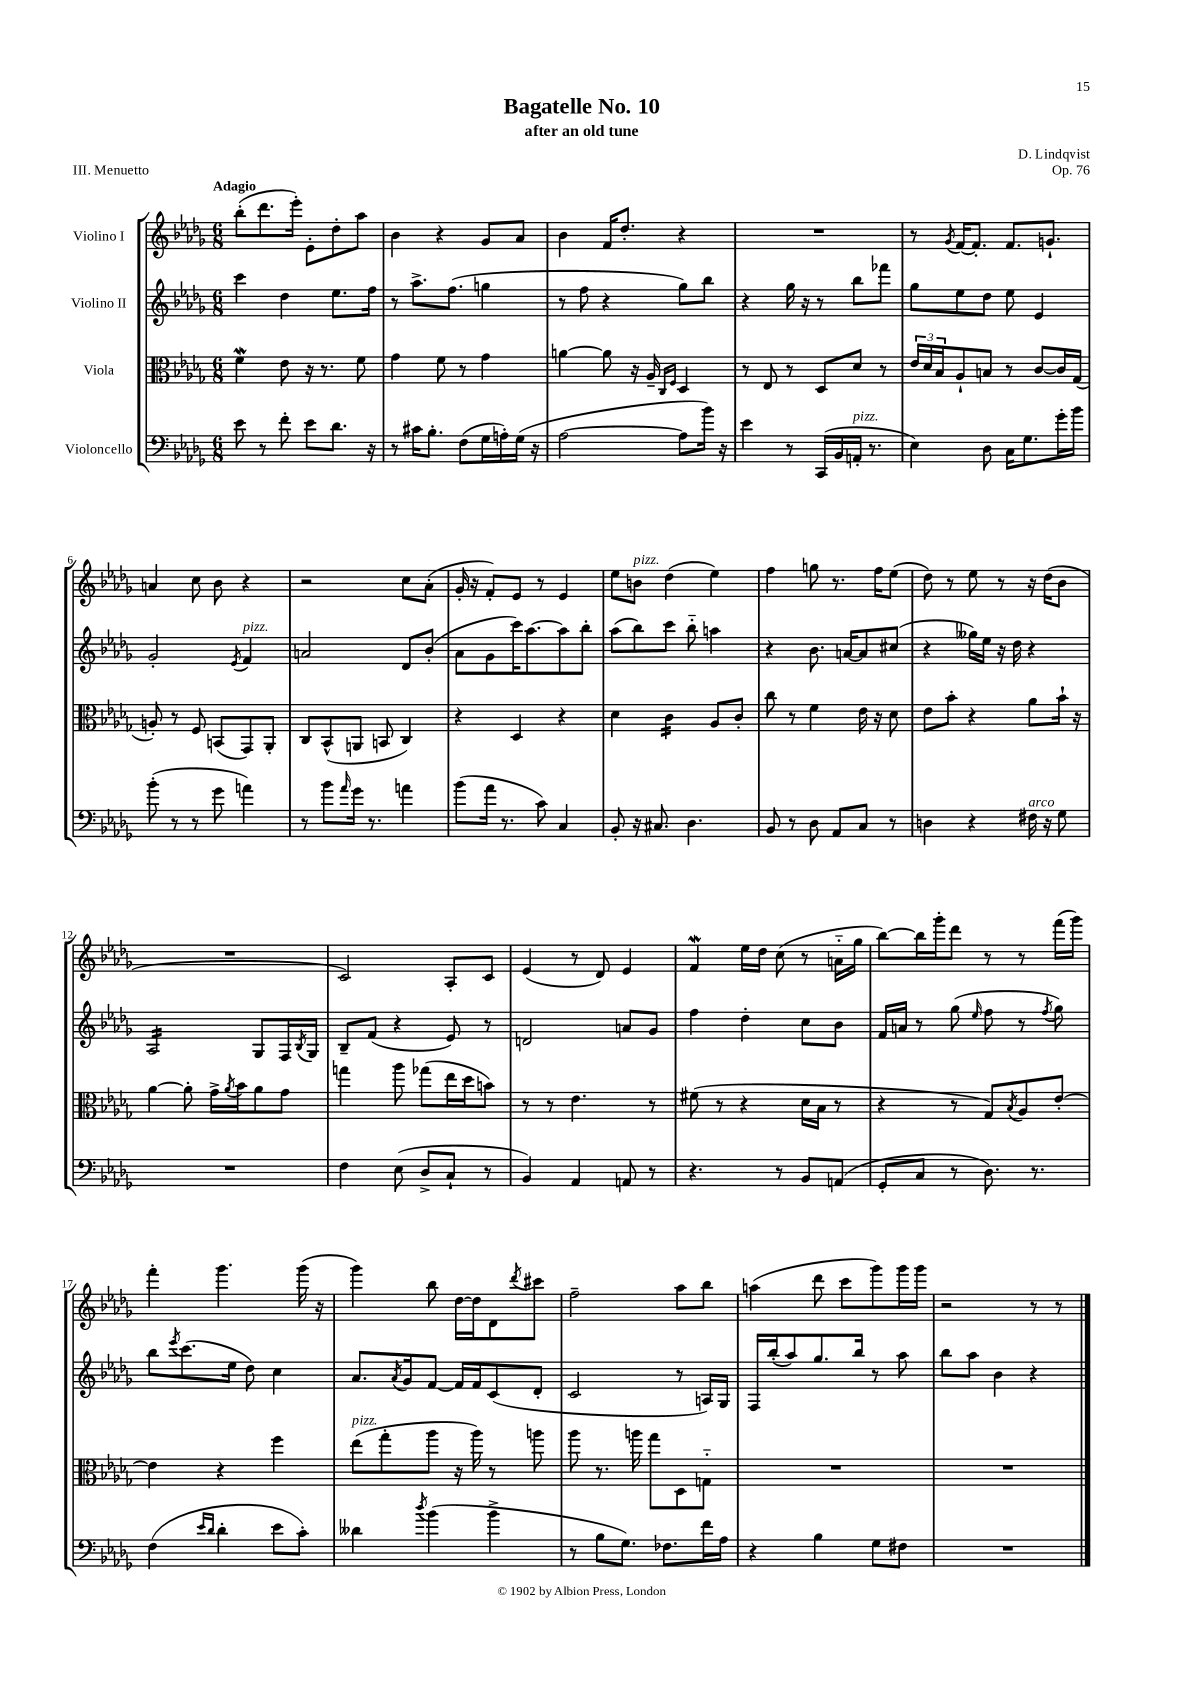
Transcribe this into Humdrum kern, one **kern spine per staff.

**kern	**kern	**kern	**kern
*part4	*part3	*part2	*part1
*staff4	*staff3	*staff2	*staff1
*I"Violoncello	*I"Viola	*I"Violino II	*I"Violino I
*clefF4	*clefC3	*clefG2	*clefG2
*k[b-e-a-d-g-]	*k[b-e-a-d-g-]	*k[b-e-a-d-g-]	*k[b-e-a-d-g-]
*M6/8	*M6/8	*M6/8	*M6/8
=1	=1	=1	=1
!	!	!	!LO:TX:a:B:t=Adagio
8e-\	4fW\	4ccc\	(8bb-'\L
8r	.	.	8.ddd-\
8f'\	8e-\	4dd-\	.
.	.	.	16eee-'\Jk)
8e-\L	16r	.	8e-'\L
.	8.r	.	.
8.d-\J	.	8.ee-\L	8dd-'\
.	8f\	.	8aa-\J
16r	.	16ff\Jk	.
=2	=2	=2	=2
8r	4g-\	8r	4b-\
16c#X\KL	.	8.aa-^\L	.
8.B-'\J	.	.	.
.	8f\	.	4r
.	.	(8.ff\J	.
(8F\L	8r	.	.
16G-\L	4g-\	4ggn\	8g-/L
16An'\)	.	.	.
(16G-\JJ	.	.	8a-/J
16r	.	.	.
=3	=3	=3	=3
[2A-\	[4an\	8r	4b-\
.	.	8ff\	.
.	8a\]	4r	16f/KL
.	.	.	8.dd-'/J
.	16r	.	.
.	16A-~/	.	.
.	16qqC/LL	.	.
.	16qqF/JJ	.	.
8A-\L]	4D-/	8gg-\L)	4r
16b-\Jk)	.	8bb-\J	.
16r	.	.	.
=4	=4	=4	=4
4e-\	8r	4r	2.r
.	8E-/	.	.
8r	8r	16gg-\	.
.	.	16r	.
(16CC/LL	8D-/L	8r	.
16BB-/	.	.	.
!LO:TX:a:i:t=pizz.	!	!	!
16AAn'/JJ	8d-/J	8bb-\L	.
8.r	.	.	.
.	8r	8fff-X\J	.
=5	=5	=5	=5
4E-\)	24e-/LL	8gg-\L	8r
.	24d-/	.	.
.	24B-/J	.	.
.	.	.	8qg-/
.	8A-`/	8ee-\	[16f/KL
.	.	.	8.f'/J]
8D-\	8Bn/J	8dd-\J	.
16C\KL	8r	8ee-\	8.f/L
8.G-\	.	.	.
.	[8c/L	4e-/	.
.	.	.	8.gn`/J
16g-'\L	16c/L]	.	.
16b-\JJ	(16G-/JJ	.	.
!!LO:LB:g=z
=6	=6	=6	=6
(8b-'\	8An'/)	2g-'/	4an/
8r	8r	.	.
8r	8F/	.	8cc\
8g-\	(8BBn/L	.	8b-\
.	.	8qe-/	.
!	!	!LO:TX:a:i:t=pizz.	!
4an\)	8GG-/)	4f/	4r
.	8AA-'/J	.	.
=7	=7	=7	=7
8r	8C/L	2an/	2r
8b-\L	(8BB-^^/	.	.
16qqa-/	.	.	.
16g-\Jk	8AAn/J	.	.
8.r	.	.	.
.	8BBn/	.	.
4an\	4C/)	8d-/L	8cc\L
.	.	(8b-'/J	(8a-'\J
=8	=8	=8	=8
(8b-\L	4r	8a-\L	16g-'/
.	.	.	16r
16a-\Jk	.	8g-\	8f'/L)
8.r	.	.	.
.	4D-/	16ccc\K)	8e-/J
.	.	[8.aa-\	.
8c\)	.	.	8r
4C/	4r	8aa-\]	4e-/
.	.	8bb-'\J	.
=9	=9	=9	=9
8BB-'/	4d-\	(8aa-\L	8ee-\L
!	!	!	!LO:TX:a:i:t=pizz.
16r	.	8bb-\)	8bn\J
8.C#X/	.	.	.
*	*tremolo	*	*
.	16c\LL	8ccc\J	(4dd-\
.	16c\	.	.
4.D-\	16c\	8bb-\	.
.	16c\JJ	.	.
*	*Xtremolo	*	*
.	8A-/L	4aan\	4ee-\)
.	8c'/J	.	.
=10	=10	=10	=10
8BB-/	8cc\	4r	4ff\
8r	8r	.	.
8D-\	4f\	8.b-\	8ggn\
8AA-/L	.	.	8.r
.	.	[16an/KL	.
8C/J	16e-\	8a/]	.
.	16r	.	16ff\KL
8r	8d-\	(8cc#X/J	(8ee-\J
=11	=11	=11	=11
4Dn\	8e-\L	4r	8dd-\)
.	8b-'\J	.	8r
4r	4r	16gg--X\LL)	8ee-\
.	.	16ee-\JJ	.
.	.	16r	8r
.	.	16dd-\	.
!LO:TX:a:i:t=arco	!	!	!
16F#X\	8a-\L	4r	16r
16r	.	.	(16dd-\KL
8G-\	16b-`\Jk	.	8b-\J
.	16r	.	.
!!LO:LB:g=z
=12	=12	=12	=12
*	*	*tremolo	*
2.r	[4a-\	16A-/LL	2.r
.	.	16A-/	.
.	.	16A-/	.
.	.	16A-/	.
.	8a-'\]	16A-/	.
.	.	16A-/	.
.	16g-^\LL	16A-/	.
.	8qa-/	.	.
.	16b-\J	16A-/JJ	.
*	*	*Xtremolo	*
.	8a-\	8G-/L	.
.	8g-\J	16F/L	.
.	.	8qB-/	.
.	.	16G-/JJ	.
=13	=13	=13	=13
4F\	4ggn\	8B-~/L	2c/)
.	.	(8f/J	.
(8E-\	8aa-\	4r	.
8D-^/L	(8gg-X\L	.	.
8C`/J	16ee-\L	8e-/)	8A-'/L
.	16dd-\J	.	.
8r	8bn\J)	8r	8c/J
=14	=14	=14	=14
4BB-/)	8r	2dn/	(4e-/
.	8r	.	.
4AA-/	4.e-\	.	8r
.	.	.	8d-/)
8AAn/	.	8an/L	4e-/
8r	8r	8g-/J	.
=15	=15	=15	=15
4.r	(8f#X\	4ff\	4fW/
.	8r	.	.
.	4r	4dd-'\	16ee-\LL
.	.	.	16dd-\JJ
8r	.	.	(8cc\
8BB-/L	16d-\LL	8cc\L	8r
.	16B-\JJ	.	.
(8AAn/J	8r	8b-\J	16an\LL
.	.	.	16gg-\JJ
=16	=16	=16	=16
8GG-'/L	4r	16f/LL	[8bb-\L)
.	.	16an/JJ	.
8C/J	.	8r	16bb-\L]
.	.	.	16ggg-'\J
8r	8r	(8gg-\	8ddd-\J
.	.	16qqee-/	.
8.D-\)	8G-/L)	8ff\	8r
.	8qB-/	.	.
.	8A-/	8r	8r
8.r	.	.	.
.	.	8qff/	.
.	[8e-'/J	8gg-\)	(16fff\LL
.	.	.	16ggg-\JJ)
!!LO:LB:g=z
=17	=17	=17	=17
(4F\	4e-\]	8bb-\L	4fff'\
.	.	8qeee-/	.
.	.	(8.ccc\	.
16qqe-/LL	.	.	.
16qqd-/JJ	.	.	.
4d-'\	4r	.	4.ggg-\
.	.	16ee-\Jk	.
.	.	8dd-\)	.
8e-\L	4ff\	4cc\	.
8c'\J)	.	.	(16ggg-\
.	.	.	16r
=18	=18	=18	=18
!	!LO:TX:a:i:t=pizz.	!	!
4d--X\	(8ee-\L	8.a-/L	4ggg-\)
.	8gg-'\	.	.
.	.	8qa-/	.
.	.	16g-/k	.
8qdd-/	.	.	.
(4b-\	8aa-\J	[8f/J	8bb-\
.	16r	16f/LL]	[16dd-\LL
.	16aa-\)	16f/J	16dd-\J]
4b-^\	8r	(8c/	8d-\
.	.	.	8qddd-/
.	8aan\	8d-'/J	8ccc#X\J
=19	=19	=19	=19
8r	8aa-\	2c/	2ff~\
8B-\L	8.r	.	.
8.G-\J)	.	.	.
.	16aan\	.	.
.	8gg-\L	.	.
8.F-X\L	.	.	.
.	8D-\	8r	8aa-\L
16f\L	8Gn\J	16An/LL)	8bb-\J
16A-\JJ	.	16G-/JJ	.
=20	=20	=20	=20
4r	2.r	16F/LL	(4aan\
.	.	(16bb-'/J	.
.	.	8aa-/)	.
4B-\	.	8.gg-/	8ddd-\
.	.	.	8ccc\L
.	.	16bb-/Jk	.
8G-\L	.	8r	8ggg-\)
8F#X\J	.	8aa-\	16ggg-\L
.	.	.	16ggg-\JJ
=21	=21	=21	=21
2.r	2.r	8bb-\L	2r
.	.	8aa-\J	.
.	.	4b-\	.
.	.	4r	8r
.	.	.	8r
==	==	==	==
*-	*-	*-	*-
